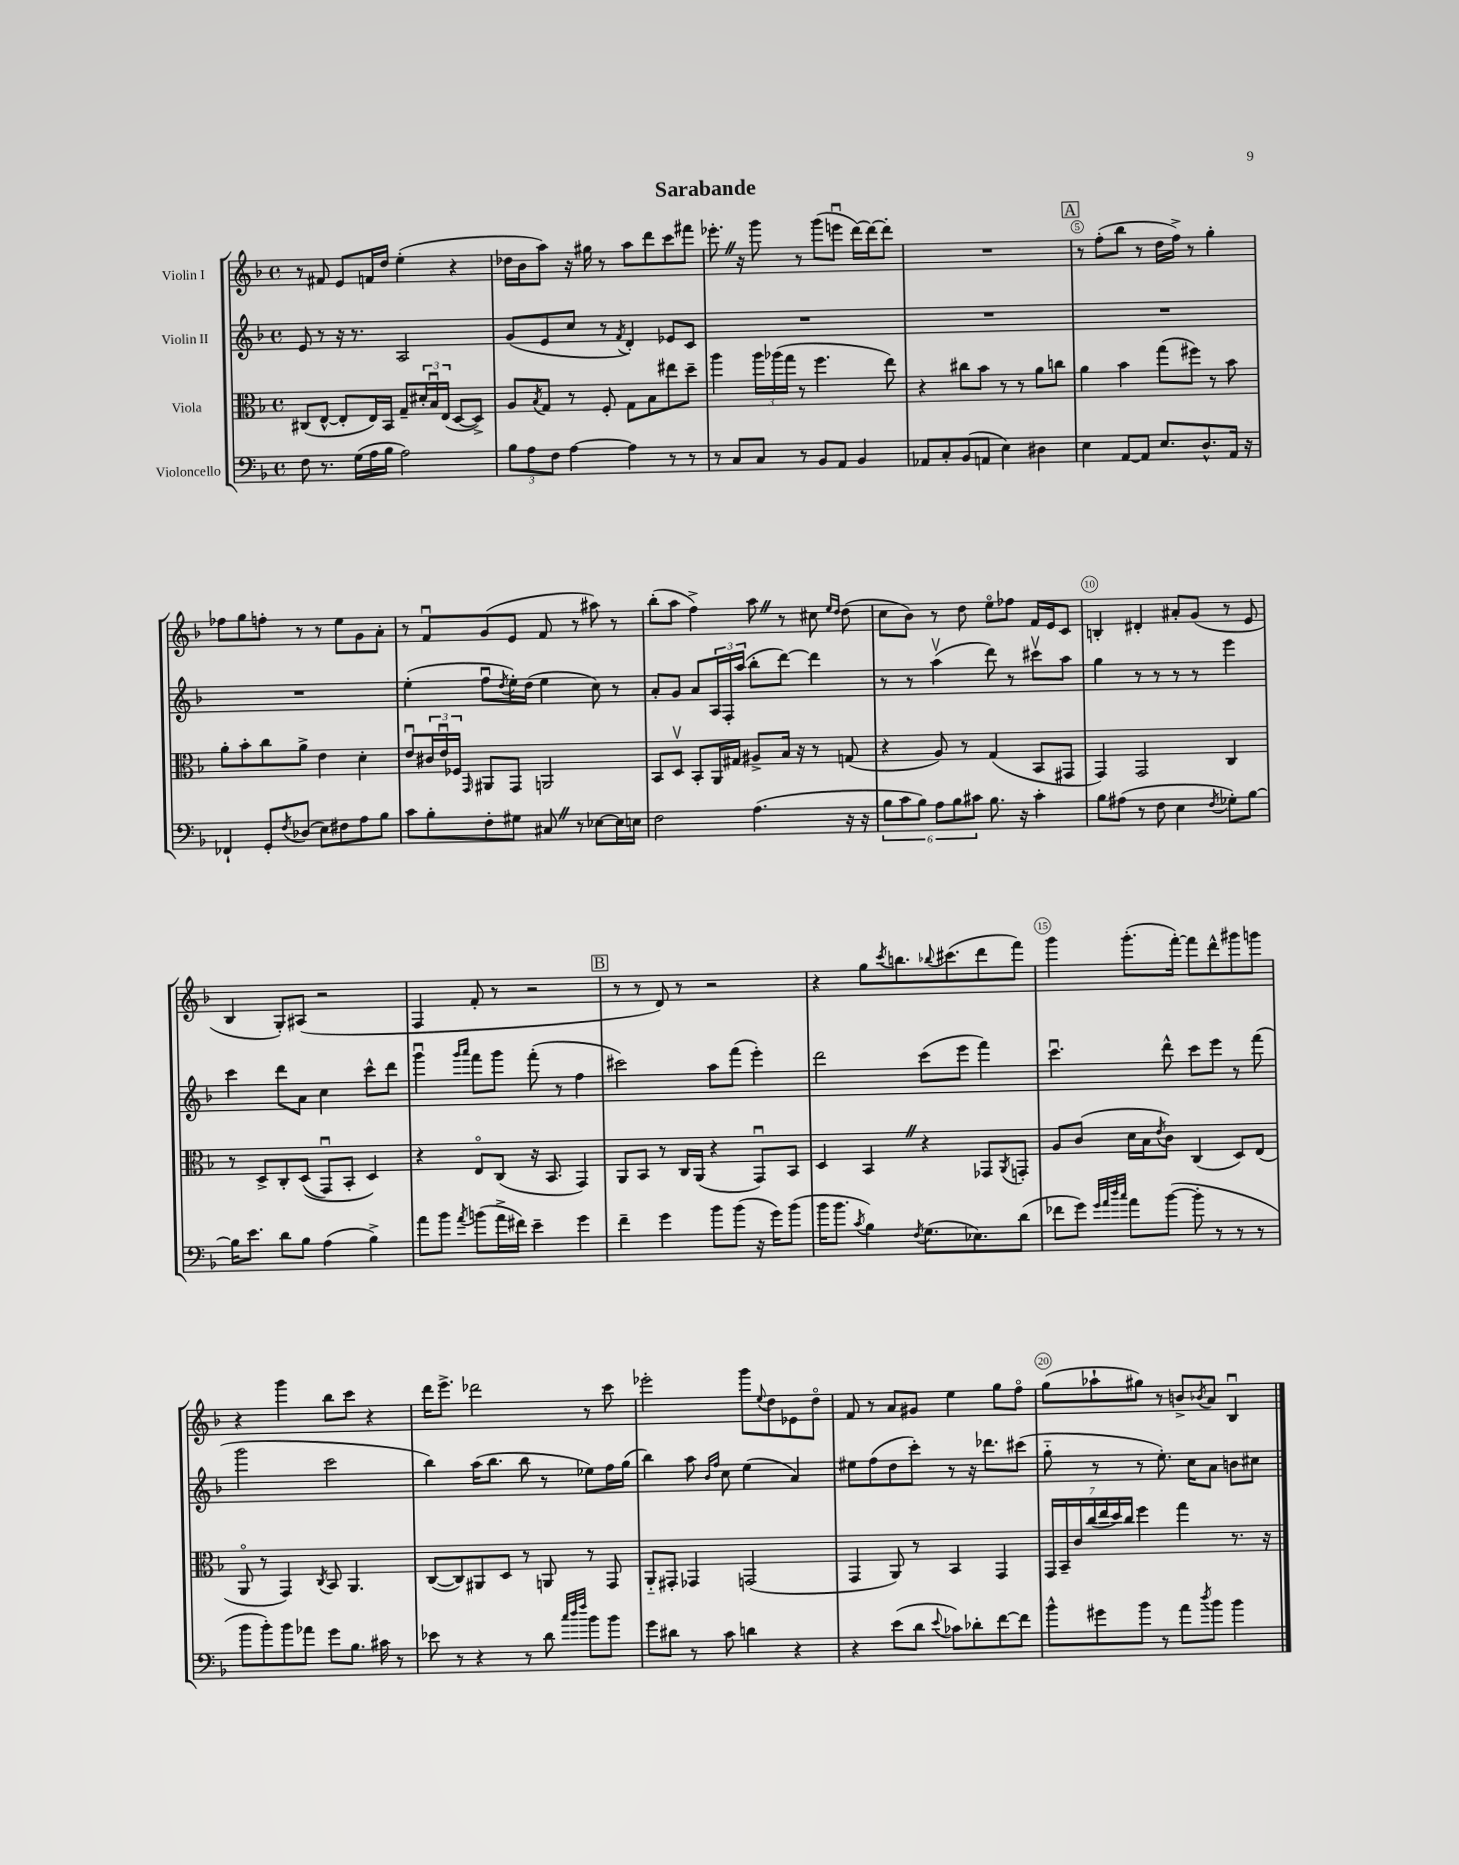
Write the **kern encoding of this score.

**kern	**kern	**kern	**kern
*staff4	*staff3	*staff2	*staff1
*clefF4	*clefC3	*clefG2	*clefG2
*k[b-]	*k[b-]	*k[b-]	*k[b-]
*M4/4	*M4/4	*M4/4	*M4/4
*met(c)	*met(c)	*met(c)	*met(c)
8F	(8C#	8e	8r
8.r	[8E^^	8r	8f#
.	8E']	16r	8e
(16G	.	8.r	.
16A	16E)	.	16f
16B-	16BB-	.	16dd
2A)	8G~	2A	(4ee'
.	24d#'	.	.
.	24B-u	.	.
.	(24E	.	.
.	[8D	.	4r
.	8D^])	.	.
=	=	=	=
12B-	8A	(8g	16dd-
.	.	.	16b-
12A	.	.	.
.	8qB-	.	.
.	8G	8e	8aa)
12F	.	.	.
[4A	8r	8cc	16r
.	.	.	16gg#
.	8F'	8r	8r
.	.	8qf	.
4A]	8G	4d')	8aa
.	8B-	.	8ddd
8r	8ee#	8e-	8ccc
8r	8dd~	8c	8fff#
=	=	=	=
8r	4aa	1r	8.eee-'
8C	.	.	.
.	.	.	16r
8C	24aa	.	8ggg
.	(24aa-	.	.
.	24gg	.	.
8r	8r	.	8r
8BB-	4.ff	.	(8ggg
8AA	.	.	8eeeu
4BB-	.	.	[16ddd)
.	.	.	16ddd_
.	8ee)	.	8ddd']
=	=	=	=
8AA-	4r	1r	1r
8C'	.	.	.
(8BB-	8cc#	.	.
8AA	8b-	.	.
4E)	8r	.	.
.	8r	.	.
4D#	8a	.	.
.	8cc	.	.
=	=	=	=
4E	4a	1r	8r
.	.	.	(8ff'
[8AA	4b-	.	8bb-
8AA]	.	.	8r
8.E	(8gg	.	16dd
.	.	.	16ff^)
.	8ff#)	.	8r
8.D^^	.	.	.
.	8r	.	4gg'
16AA	8b-	.	.
16r	.	.	.
=	=	=	=
4FF-`	8a'	1r	8ff-
.	8b-'	.	8gg
8GG'	8cc	.	8ff'
8qF	.	.	.
(8D-	8a^	.	8r
8E)	4e	.	8r
8F#	.	.	8ee
8A	4d'	.	8g
8B-	.	.	8a'
=	=	=	=
8c	8eu	(4ee'	8r
8B-'	24c#	.	8fu
.	24eu	.	.
.	24F-	.	.
.	16qqGG	.	.
8F'	8AA#	8ffu	(8g
.	.	8qdd	.
8G#	8GG	16ee')	8e
.	.	(16dd	.
8C#	2AA	4ee	8f
8r	.	.	8r
[8E-	.	8cc)	8aa#)
16E-]	.	8r	8r
16E	.	.	.
=	=	=	=
2F	8BB-	8a'	(8bb-'
.	8Dv	8g	8aa
.	8BB-'	8a	4ff^)
.	16AA	24A	.
.	.	24F'	.
.	16G#	.	.
.	.	(24aa	.
(4.A	8A#^	8bb-'	8aa
.	16B-	[8ddd)	8r
.	16r	.	.
.	8r	4ddd]	8cc#
.	.	.	16qqee
.	.	.	16qqdd
16r	(8G	.	(8dd
16r	.	.	.
=	=	=	=
12B-	4r	8r	8cc
12c	.	.	.
.	.	8r	8b-)
12B-)	.	.	.
12A	8A)	(4aav	8r
12B-	.	.	.
.	8r	.	8dd
12c#	.	.	.
8.B-	(4G	8ddd)	8eeo
.	.	8r	8ff-
16r	.	.	.
4c#'	8BB-	8ccc#v	16f
.	.	.	16e
.	8GG#	8aa	8c
=	=	=	=
8B-	4GG)	4gg	4B'
(8A#	.	.	.
8r	2GG	8r	4d#'
8F	.	8r	.
4E	.	8r	8a#'
.	.	8r	(8g
8qF	.	.	.
8G-')	4C	4eee	8r
[8B-	.	.	8e
=	=	=	=
16B-]	8r	4ccc	4B-
8.e	.	.	.
.	8D^	.	.
8d	8C'	8ddd	8G')
8B-	&((8D	8a	(8A#
(4A	8GGu)	4cc	2r
.	8BB-'	.	.
4B-^)	4D&)	8ccc^^	.
.	.	8ddd	.
=	=	=	=
8a	4r	4gggu	4F
8b-	.	.	.
.	.	16qqggg	.
8qa	.	16qqaaa	.
(8b	8Eo	8fff	8f'
16a^	(8C	8ggg	8r
16f#)	.	.	.
4e~	16r	(8fff'	2r
.	8.BB-	.	.
.	.	8r	.
4g	4GG)	4ff	.
=	=	=	=
4f~	8AA	2ccc#)	8r
.	8BB-	.	8r
4g	8r	.	8d)
.	16C	.	8r
.	(16AA	.	.
8b-	4r	8aa	2r
(8b-	.	(8fff	.
16r	8GGu)	4eee')	.
16g)	.	.	.
(8b-	8BB-	.	.
=	=	=	=
16b-	4D	2ddd	4r
8.b-	.	.	.
8qc	.	.	.
4B-)	4BB-	.	8gg
.	.	.	8qccc
.	.	.	8.bb
8qF	.	.	.
(8.G	4r	(8ccc	.
.	.	.	8qqbb-
.	.	.	(8.ccc#
.	.	8eee	.
8.E-)	.	.	.
.	8GG-	4fff)	8ddd
.	8qAA	.	.
(8d	8GG'	.	8fff)
=	=	=	=
8f-	8A	4.cccu	4ggg
8g)	(8c	.	.
32qqg	.	.	.
32qqa	.	.	.
32qqdd	.	.	.
32qqcc	.	.	.
8a	16d	.	(8.ggg'
.	16B-	.	.
.	8qe	.	.
([8b-	8c)	8ddd^^	.
.	.	.	[16fff')
8b-']	(4C	8ccc	8fff]
8r	.	8eee	8ddd^^
8r	8D)	8r	8ggg#
8r	(8E	(8fff	8ggg
=	=	=	=
8b-	8AAo	2ggg	4r
8b-')	8r	.	.
8b-	4GG)	.	4ggg
8a-	.	.	.
.	8qC	.	.
8g	8BB-	2ccc	8bb-
8.B-	4.AA	.	8ccc
.	.	.	4r
16c#	.	.	.
8r	.	.	.
=	=	=	=
8e-	([8C	4bb-)	16ddd
.	.	.	8.eee^
8r	8C])	.	.
4r	8AA#	(16aa	2ddd-
.	.	8.bb-	.
.	8D	.	.
8r	8r	8bb-	.
8d	8AA	8r	.
32qqcc	.	.	.
32qqdd	.	.	.
32qqff	.	.	.
8b-	8r	8ee-)	8r
8b-	8GG	16ff	8ccc
.	.	(16gg	.
=	=	=	=
8g	8AA'~	4bb-)	2eee-'
8d#	8GG#'	.	.
8r	4GG-	8aa	.
.	.	16qqb-	.
.	.	16qqff	.
8c	.	8cc	.
4d	(2GG	(4ee	8ggg
.	.	.	8qqee
.	.	.	8dd
4r	.	4a)	8e-
.	.	.	8ddo
=	=	=	=
4r	4GG	8ee#	8f
.	.	(8ff	8r
(8e	8AA)	8dd	8a
8d	8r	8ccc')	8g#
8qqe	.	.	.
8c-)	4BB-	8r	4ee
8d-'	.	16r	.
.	.	8.ddd-	.
[8f	4GG	.	8gg
8f]	.	(8ccc#	8ffo
=	=	=	=
8b-^^	28GG	8gg'~	(8gg
.	28BB-~	.	.
.	28c	.	.
.	(28cc	.	.
8g#	.	8r	8aa-`
.	28ee	.	.
.	28dd)	.	.
.	28cc	.	.
8b-	4ff	8r	8gg#)
8r	.	8.ee')	8r
8a	4gg	.	8b^
.	.	16cc	.
8qdd	.	.	8qb-
8b-	.	8a	8a
4b-	8.r	8b	4B-u
.	.	8cc#	.
.	16r	.	.
==	==	==	==
*-	*-	*-	*-
